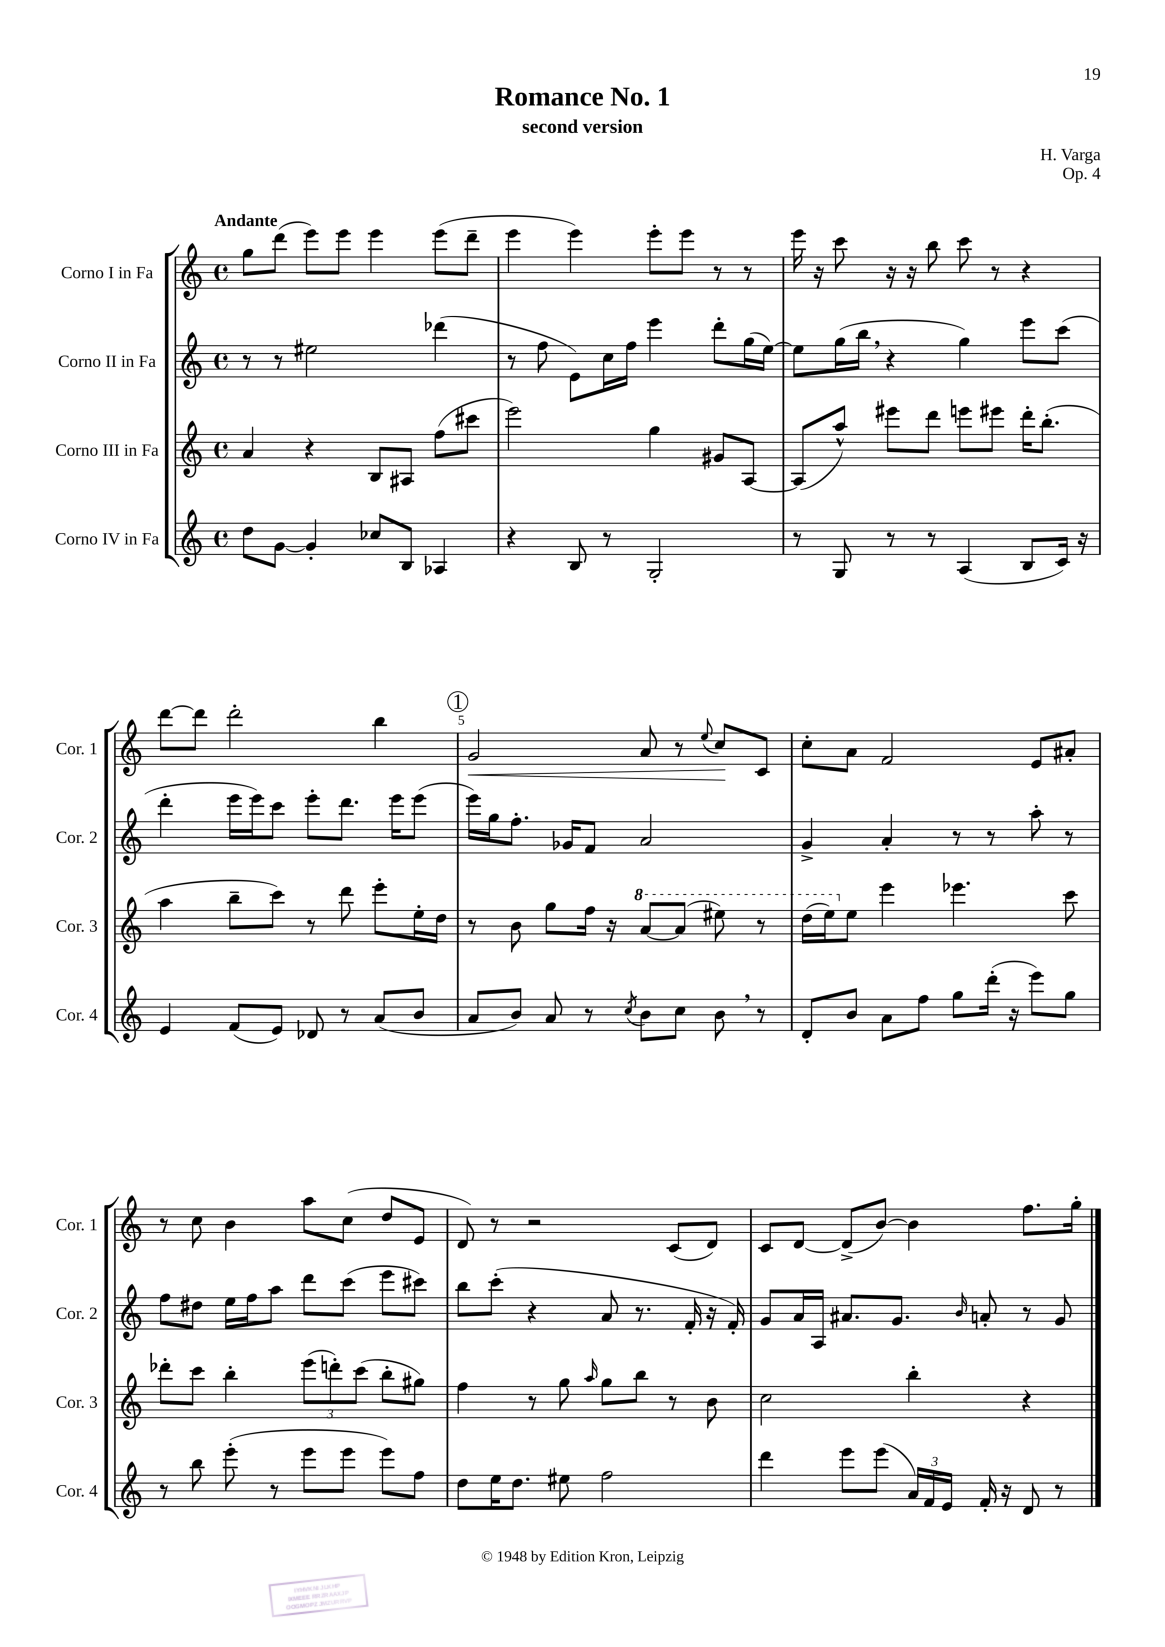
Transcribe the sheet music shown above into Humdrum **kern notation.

**kern	**kern	**kern	**kern	**dynam
*part4	*part3	*part2	*part1	*part1
*staff4	*staff3	*staff2	*staff1	*staff1
*I"Corno IV in Fa	*I"Corno III in Fa	*I"Corno II in Fa	*I"Corno I in Fa	*
*I'Cor. 4	*I'Cor. 3	*I'Cor. 2	*I'Cor. 1	*
*clefG2	*clefG2	*clefG2	*clefG2	*
*k[]	*k[]	*k[]	*k[]	*
*M4/4	*M4/4	*M4/4	*M4/4	*
*met(c)	*met(c)	*met(c)	*met(c)	*
=1	=1	=1	=1	=1
!	!	!	!LO:TX:a:B:t=Andante	!
8dd\L	4a/	8r	8gg\L	.
[8g\J	.	8r	(8ddd\J	.
4g'/]	4r	2ee#X\	8eee\L)	.
.	.	.	8eee\J	.
8cc-X/L	8B/L	.	4eee\	.
8B/J	8A#X/J	.	.	.
4A-X/	(8ff\L	(4ddd-X\	(8eee\L	.
.	8ccc#X\J	.	8ddd~\J	.
=2	=2	=2	=2	=2
4r	2eee\)	8r	4eee\	.
.	.	8ff\	.	.
8B/	.	8e\L)	4eee\)	.
8r	.	16cc\L	.	.
.	.	16ff\JJ	.	.
2G'/	4gg\	4eee\	8eee'\L	.
.	.	.	8eee\J	.
.	8g#X/L	8ddd'\L	8r	.
.	[8A/J	(16gg\L	8r	.
.	.	[16ee\JJ)	.	.
=3	=3	=3	=3	=3
8r	(8A/L]	8ee\L]	16eee\	.
.	.	.	16r	.
8G/	8aa^^/J)	(16gg\L	8ccc\	.
.	.	16bb,\JJ	.	.
8r	8eee#X\L	4r	16r	.
.	.	.	16r	.
8r	8ddd\J	.	8bb\	.
(4A/	8eeen\L	4gg\)	8ccc\	.
.	8eee#X\J	.	8r	.
8B/L	16ddd'\KL	8eee\L	4r	.
.	(8.bb'\J	.	.	.
16c/Jk)	.	(8ccc\J	.	.
16r	.	.	.	.
!!LO:LB:g=z
=4	=4	=4	=4	=4
4e/	4aa\	4ddd'\	[8ddd\L	.
.	.	.	8ddd\J]	.
(8f/L	8bb~\L	16eee\LL	2ddd'\	.
.	.	16eee\J)	.	.
8e/J)	8ccc\J)	8ccc\J	.	.
8d-X/	8r	8eee'\L	.	.
8r	8ddd\	8.ddd\J	.	.
(8a/L	8eee'\L	.	4bb\	.
.	.	16eee\KL	.	.
8b/J	16ee'\L	(8eee\J	.	.
.	16dd\JJ	.	.	.
!!LO:REH:place=s1:t=1
=5	=5	=5	=5	=5
!	!	!	!	!LO:HP:b
8a/L	8r	16eee\LL)	2g/	<
.	.	16gg\J	.	.
8b/J)	8b\	8.ff'\J	.	.
8a/	8gg\L	.	.	.
.	.	16g-X/KL	.	.
8r	16ff\Jk	8f/J	.	.
.	16r	.	.	.
8qcc/	.	.	.	.
*	*8va	*	*	*
8b\L	[8aa/L	2a/	8a/	.
8cc\J	(8aa/J]	.	8r	.
.	.	.	8qqee/	.
8b,\	8eee#X\)	.	8cc/L	.
8r	8r	.	8c/J	[
=6	=6	=6	=6	=6
8d'/L	(16ddd\LL	4g^/	8cc'\L	.
.	16eee\J)	.	.	.
*	*X8va	*	*	*
8b/J	8ee\J	.	8a\J	.
8a\L	4eee\	4a'/	2f/	.
8ff\J	.	.	.	.
8gg\L	4.eee-X\	8r	.	.
(16ddd'\Jk	.	8r	.	.
16r	.	.	.	.
8eee\L)	.	8aa'\	8e/L	.
8gg\J	8ccc\	8r	8a#X'/J	.
!!LO:LB:g=z
=7	=7	=7	=7	=7
8r	8ddd-X'\L	8ff\L	8r	.
8bb\	8ccc\J	8dd#X\J	8cc\	.
(8eee'\	4bb'\	16ee\LL	4b\	.
.	.	16ff\J	.	.
8r	.	8aa\J	.	.
8eee\L	(12eee\L	8ddd\L	8aa\L	.
.	12dddn'\)	.	.	.
8eee\J	.	(8ccc\J	(8cc\J	.
.	(12ccc\J	.	.	.
8eee\L)	8bb'\L	8eee\L	8dd/L	.
8ff\J	8gg#X\J)	8ccc#X\J)	8e/J	.
=8	=8	=8	=8	=8
8dd\L	4ff\	8bb\L	8d/)	.
16ee\K	.	(8ccc'\J	8r	.
8.dd\J	.	.	.	.
.	8r	4r	2r	.
8ee#X\	8gg\	.	.	.
.	16qqaa/	.	.	.
2ff\	8gg\L	8a/	.	.
.	8bb\J	8.r	.	.
.	8r	.	(8c/L	.
.	.	16f'/	.	.
.	8b\	16r	8d/J)	.
.	.	16f'/)	.	.
=9	=9	=9	=9	=9
4ddd\	2cc\	8g/L	8c/L	.
.	.	16a/L	[8d/J	.
.	.	16A/JJ	.	.
8eee\L	.	8.a#X/L	(8d^/L]	.
(8eee\J	.	.	[8b/J)	.
.	.	8.g/J	.	.
24a/LL)	4bb'\	.	4b\]	.
24f/	.	.	.	.
24e/JJ	.	.	.	.
.	.	16qqb/	.	.
16f'/	.	8an'/	.	.
16r	.	.	.	.
8d/	4r	8r	8.ff\L	.
8r	.	8g/	.	.
.	.	.	16gg'\Jk	.
==	==	==	==	==
*-	*-	*-	*-	*-
